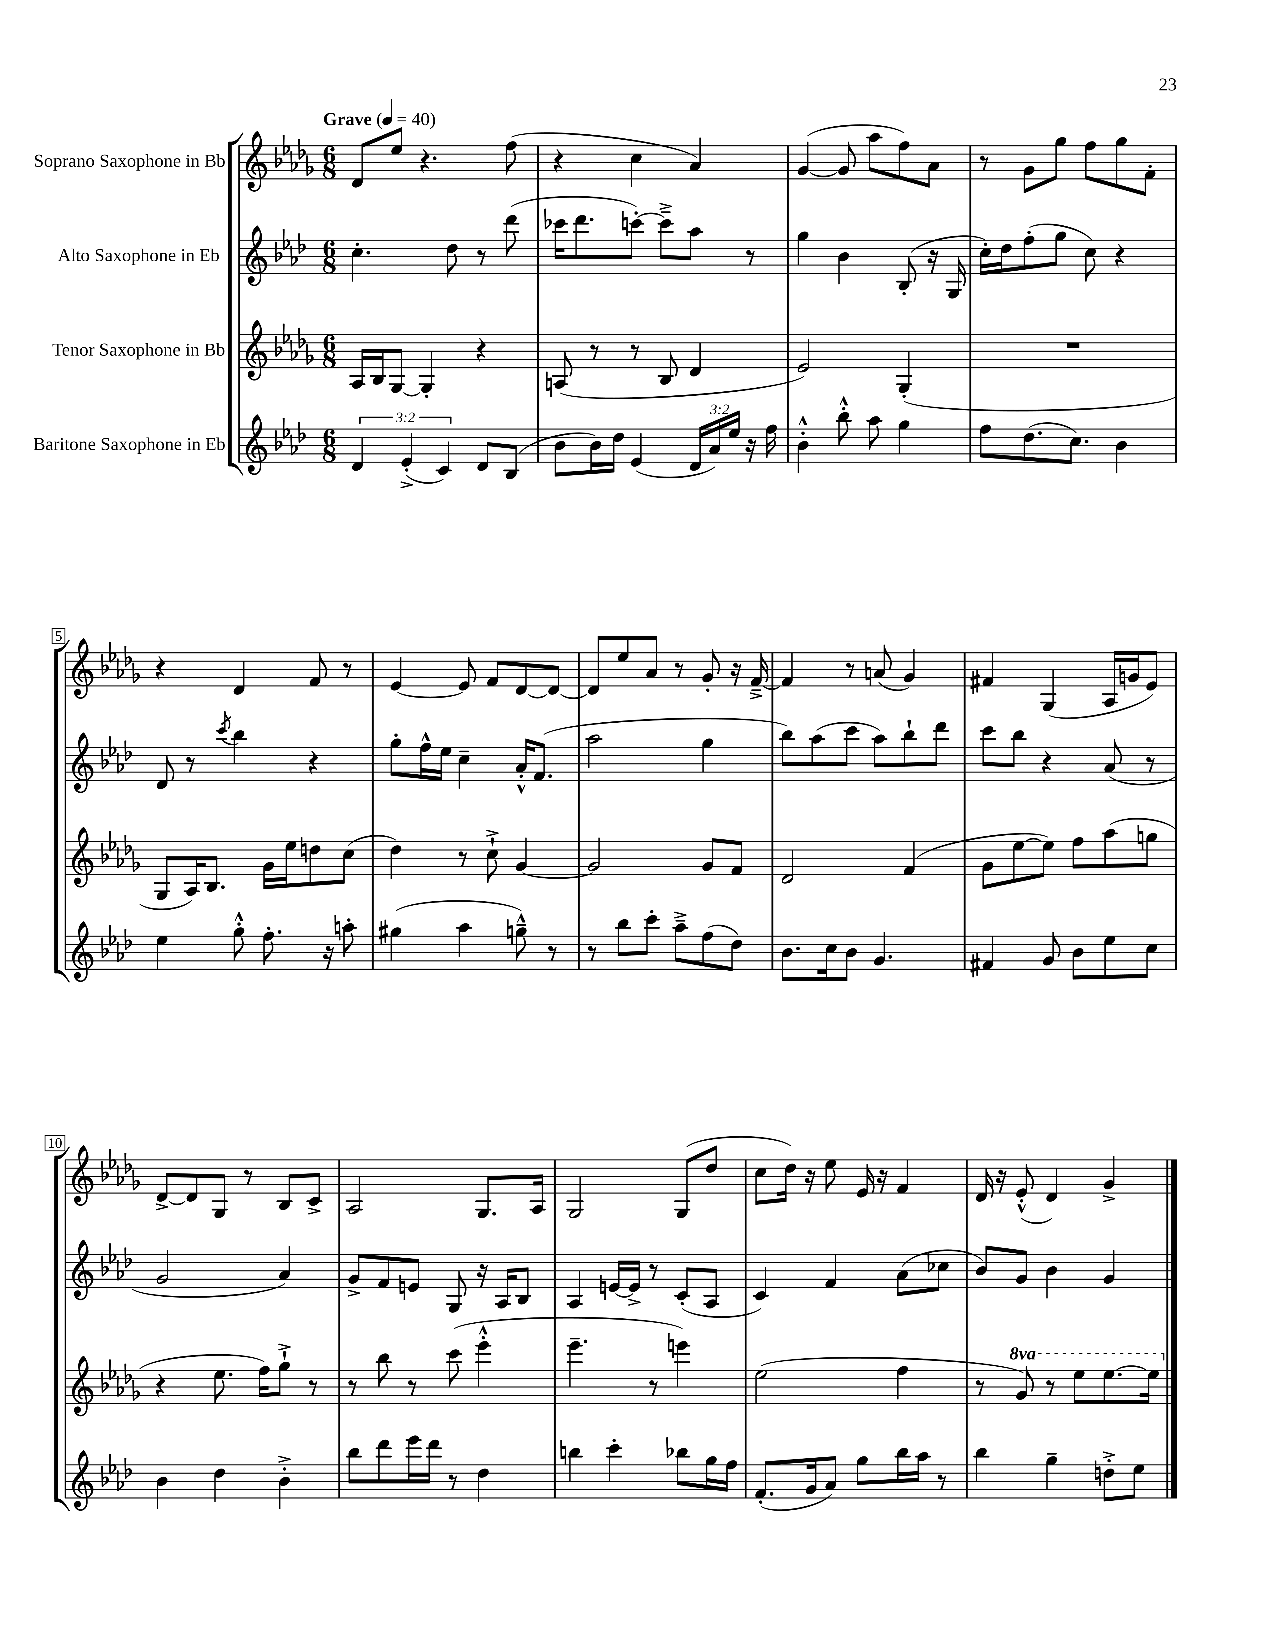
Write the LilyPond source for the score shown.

<<
\new StaffGroup <<
\new Staff = "s0" \with { instrumentName = "Soprano Saxophone in Bb" } {
    \clef treble \key des \major \numericTimeSignature \time 6/8 \tempo "Grave" 4 = 40
    \autoBeamOff des'8[ ees''8] r4. f''8( |
    r4 c''4 aes'4) |
    ges'4~( ges'8 aes''8[ f''8) aes'8] |
    r8 ges'8[ ges''8] f''8[ ges''8 f'8]-. |
    r4 des'4 f'8 r8 |
    ees'4~ ees'8 f'8[ des'8~ des'8]~ |
    des'8[ ees''8 aes'8] r8 ges'8-. r16 f'16~---> |
    f'4 r8 a'8( ges'4) |
    fis'4 ges4( aes16[ g'16 ees'8]) |
    des'8[~-> des'8 ges8] r8 bes8[ c'8]-> |
    aes2 ges8.[ aes16] |
    ges2 ges8[( des''8] |
    c''8[ des''16]) r16 ees''8 ees'16 r16 f'4 |
    des'16 r16 ees'8-.-^( des'4) ges'4-> \bar "|." |
}
\new Staff = "s1" \with { instrumentName = "Alto Saxophone in Eb" } {
    \clef treble \key aes \major \numericTimeSignature \time 6/8
    \autoBeamOff c''4.-. des''8 r8 des'''8( |
    ces'''16[ des'''8. c'''8]~-.) c'''8[---> aes''8] r8 |
    g''4 bes'4 bes8-.( r16 g16 |
    c''16[-.) des''16 f''8-.( g''8] c''8) r4 |
    des'8 r8 \acciaccatura { c'''8 } bes''4 r4 |
    g''8[-. f''16-^ ees''16] c''4-- aes'16[-.-^ f'8.]( |
    aes''2 g''4 |
    bes''8[) aes''8( c'''8] aes''8[) bes''8-! des'''8] |
    c'''8[ bes''8] r4 aes'8( r8 |
    g'2 aes'4) |
    g'8[-> f'8 e'8] g8 r16 aes16[ bes8] |
    aes4 e'16[~ e'16]-> r8 c'8[-.( aes8] |
    c'4) f'4 aes'8[( ces''8] |
    bes'8[) g'8] bes'4 g'4 \bar "|." |
}
\new Staff = "s2" \with { instrumentName = "Tenor Saxophone in Bb" } {
    \clef treble \key des \major \numericTimeSignature \time 6/8 \set Staff.ottavationMarkups = #ottavation-simple-ordinals
    \autoBeamOff aes16[ bes16 ges8]~ ges4-. r4 |
    a8( r8 r8 bes8 des'4 |
    ees'2) ges4-.( |
    R2. |
    ges8[ aes16) bes8.] ges'16[ ees''16 d''8 c''8]( |
    des''4) r8 c''8-!-> ges'4~ |
    ges'2 ges'8[ f'8] |
    des'2 f'4( |
    ges'8[ ees''8~ ees''8]) f''8[ aes''8( g''8] |
    r4 ees''8. f''16[) ges''8]-!-> r8 |
    r8 bes''8 r8 c'''8( ees'''4-.-^ |
    ees'''4.-- r8 e'''4) |
    ees''2( f''4 |
    r8 \ottava #1 ges''8) r8 ees'''8[ ees'''8.~ ees'''16] \ottava #0 \bar "|." |
}
\new Staff = "s3" \with { instrumentName = "Baritone Saxophone in Eb" } {
    \clef treble \key aes \major \numericTimeSignature \time 6/8 \override Staff.TupletNumber.text = #tuplet-number::calc-fraction-text
    \autoBeamOff \tuplet 3/2 { des'4 ees'4-.->( c'4) } des'8[ bes8]( |
    bes'8[ bes'16) des''16] ees'4( \tuplet 3/2 { des'16[ aes'16) ees''16] } r16 f''16 |
    bes'4-.-^ bes''8-.-^ aes''8 g''4 |
    f''8[ des''8.( c''8.]) bes'4 |
    ees''4 g''8-.-^ f''8.-. r16 a''8-. |
    gis''4( aes''4 g''8---^) r8 |
    r8 bes''8[ c'''8]-. aes''8[---> f''8( des''8]) |
    bes'8.[ c''16 bes'8] g'4. |
    fis'4 g'8 bes'8[ ees''8 c''8] |
    bes'4 des''4 bes'4-.-> |
    bes''8[ des'''8 ees'''16 des'''16] r8 des''4 |
    b''4 c'''4-. bes''8[ g''16 f''16] |
    f'8.[-.( g'16 aes'8]) g''8[ bes''16 aes''16] r8 |
    bes''4 g''4-- d''8[-.-> ees''8] \bar "|." |
}
>>
>>
\layout { \context { \Score \override BarNumber.stencil = #(make-stencil-boxer 0.1 0.3 ly:text-interface::print) } }
